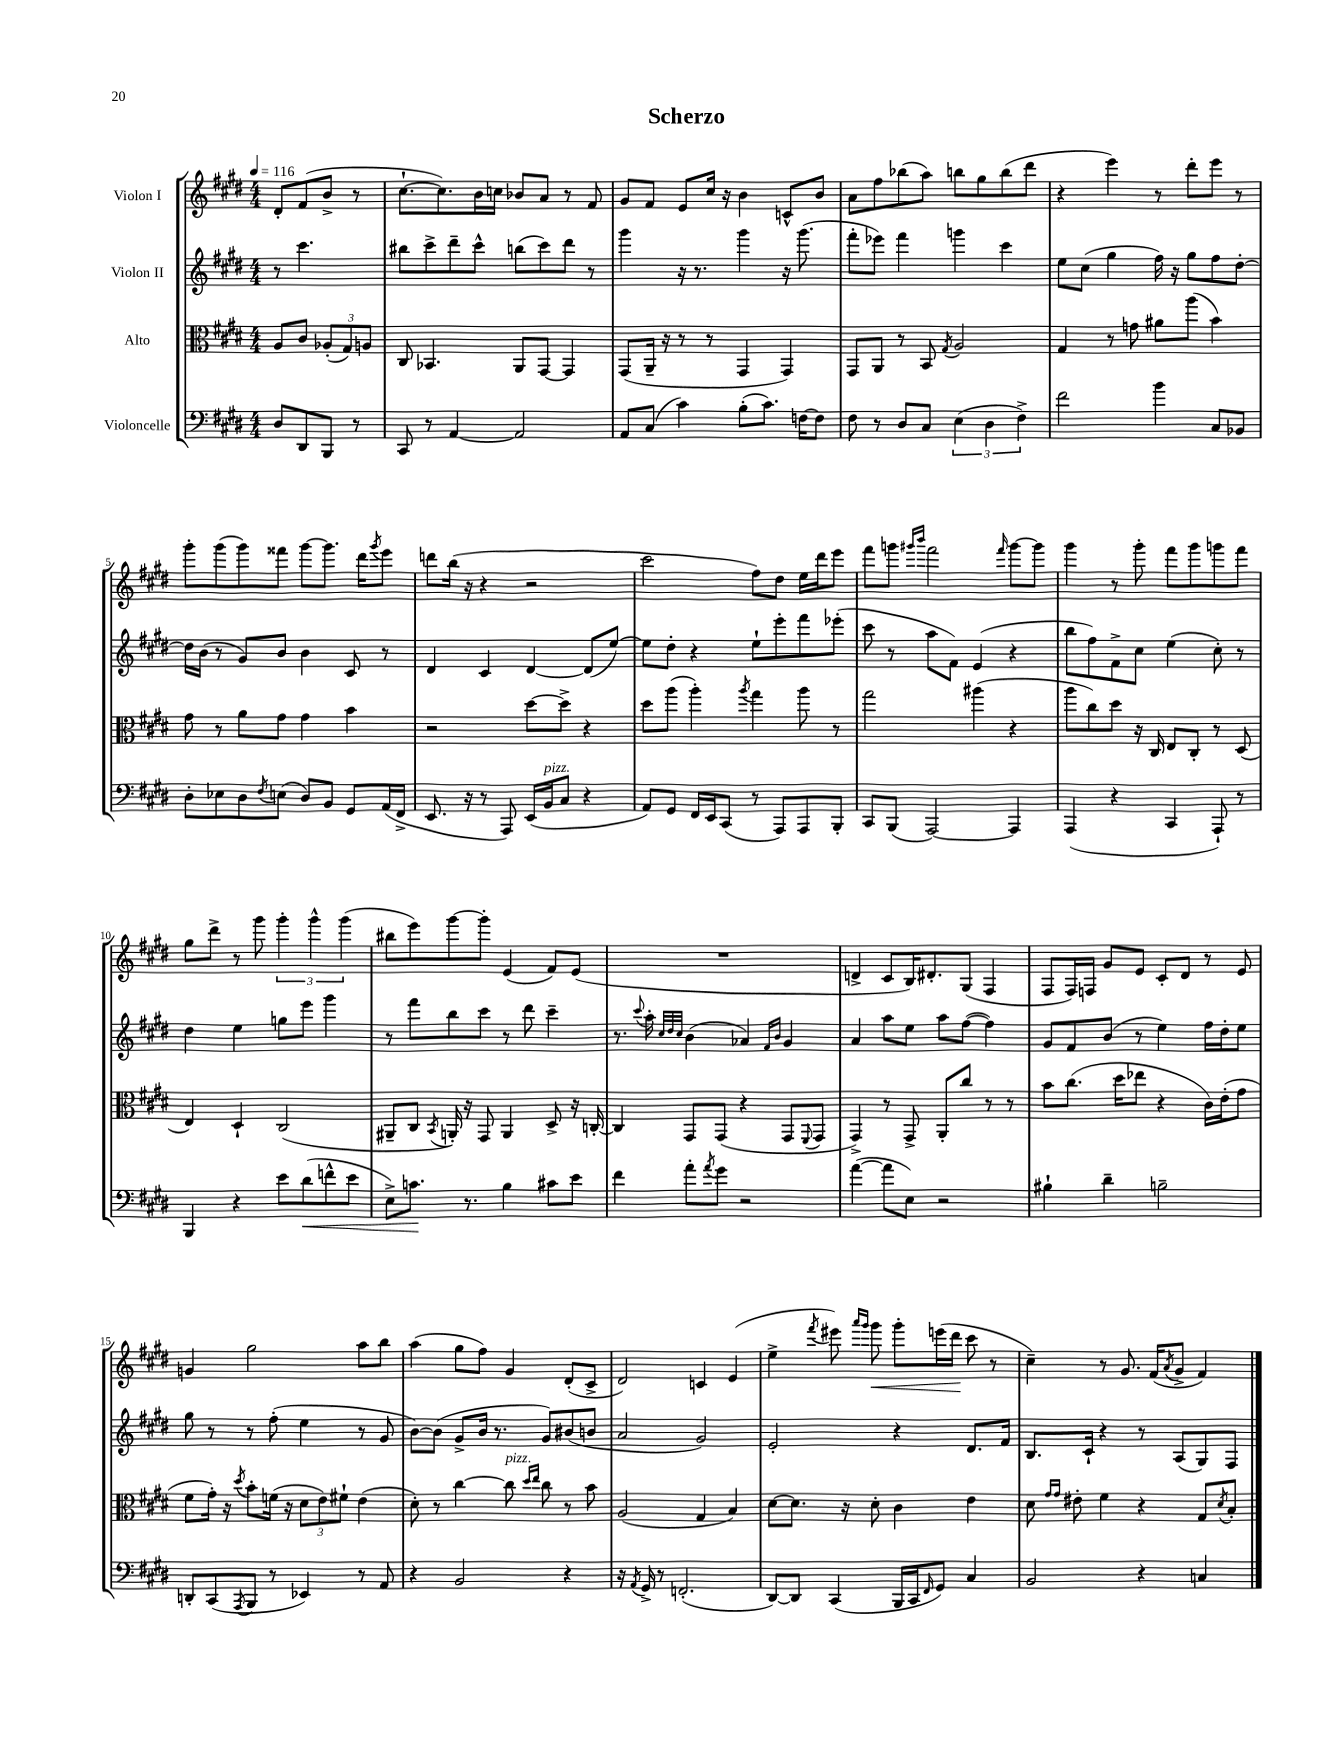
\header { title = "Scherzo" }
<<
\new StaffGroup <<
\new Staff = "s0" \with { instrumentName = "Violon I" } {
    \clef treble \key e \major \numericTimeSignature \time 4/4 \partial 2 \tempo 4 = 116
    dis'8-. fis'8( b'8-> r8 |
    cis''8.~-! cis''8.) b'16 c''16 bes'8 a'8 r8 fis'8 |
    gis'8 fis'8 e'8 cis''16 r16 b'4 c'8-^ b'8 |
    a'8 fis''8 bes''8( a''8) b''8 gis''8 b''8( dis'''8 |
    r4 e'''4) r8 dis'''8-. e'''8 r8 |
    gis'''8-. gis'''8( gis'''8) fisis'''8 gis'''8~ gis'''8. dis'''16 \acciaccatura { gis'''8 } e'''8 |
    d'''8 b''16( r16 r4 r2 |
    cis'''2 fis''8) dis''8 e''16 dis'''16 e'''8 |
    fis'''8 g'''8 \grace { gis'''16 b'''16 } fis'''2 \grace { fis'''16 } gis'''8~ gis'''8 |
    gis'''4 r8 gis'''8-. fis'''8 gis'''8 g'''8 fis'''8 |
    gis''8 dis'''8-> r8 gis'''8 \tuplet 3/2 { gis'''4-. gis'''4-^ gis'''4( } |
    bis''8 e'''8) gis'''8~ gis'''8-. e'4( fis'8) e'8( |
    R1 |
    d'4-> cis'8 b16) dis'8.-. gis8( fis4 |
    fis8 fis16) f16 gis'8 e'8 cis'8-. dis'8 r8 e'8 |
    g'4 gis''2 a''8 b''8 |
    a''4( gis''8 fis''8) gis'4 dis'8-.( cis'8-> |
    dis'2) c'4 e'4( |
    e''4-> \acciaccatura { fis'''8 } eis'''8) \grace { a'''16 gis'''16 } gis'''8\< gis'''8-. e'''16( dis'''16\! cis'''8 r8 |
    cis''4--) r8 gis'8. fis'16( \acciaccatura { a'8 } gis'8-> fis'4) \bar "|." |
}
\new Staff = "s1" \with { instrumentName = "Violon II" } {
    \clef treble \key e \major \numericTimeSignature \time 4/4 \partial 2
    r8 cis'''4. |
    bis''8 cis'''8-> dis'''8-- cis'''8-^ b''8( cis'''8) dis'''8 r8 |
    gis'''4 r16 r8. gis'''4 r16 gis'''8.( |
    fis'''8-. ees'''8) fis'''4 g'''4 cis'''4 |
    e''8 cis''8( gis''4 fis''16) r16 gis''8 fis''8 dis''8~-. |
    dis''16 b'16( r8 gis'8) b'8 b'4 cis'8 r8 |
    dis'4 cis'4 dis'4~ dis'8( e''8~) |
    e''8 dis''8-. r4 e''8-! e'''8-. fis'''8 ees'''8-.( |
    cis'''8 r8 a''8 fis'8) e'4( r4 |
    b''8 fis''8) fis'8-> cis''8 e''4( cis''8-.) r8 |
    dis''4 e''4 g''8 e'''8 gis'''4 |
    r8 fis'''8 b''8 cis'''8 r8 dis'''8 cis'''4-- |
    r8. \appoggiatura { cis'''8 } a''16-. \grace { cis''32 dis''32 cis''32 } b'4( aes'4) \grace { fis'16 b'16 } gis'4 |
    a'4 a''8 e''8 a''8 fis''8~( fis''4) |
    gis'8 fis'8 b'8( r8 e''4) fis''16 dis''16-. e''8 |
    gis''8 r8 r8 fis''8-.( e''4 r8 gis'8 |
    b'8~) b'8( gis'8-> b'16 r8. gis'8) bis'8( b'8 |
    a'2 gis'2) |
    e'2-. r4 dis'8. fis'16 |
    b8. cis'16-! r4 r8 a8( gis8) fis8 \bar "|." |
}
\new Staff = "s2" \with { instrumentName = "Alto" } {
    \clef alto \key e \major \numericTimeSignature \time 4/4 \partial 2
    a8 cis'8 \tuplet 3/2 { aes8-.( gis8) a8 } |
    cis8 bes,4. a,8 gis,8~ gis,4 |
    gis,8( a,16-- r16 r8 r8 gis,4 gis,4) |
    gis,8 a,8 r8 b,8 \acciaccatura { gis8 } a2 |
    gis4 r8 g'8 ais'8 a''8( b'4) |
    gis'8 r8 a'8 gis'8 gis'4 b'4 |
    r2 dis''8~ dis''8-> r4 |
    dis''8 a''8( a''4-.) \acciaccatura { a''8 } gis''4 a''8 r8 |
    gis''2 ais''4( r4 |
    a''8 cis''8) dis''8 r16 cis16 e8 cis8-. r8 dis8( |
    e4) dis4-! cis2( |
    ais,8-- cis8 \acciaccatura { b,8 } a,16-.) r16 gis,8 a,4 dis8-> r16 c16~-. |
    c4 gis,8 gis,8( r4 gis,8 \appoggiatura { fis,8 } gis,8 |
    gis,4->) r8 gis,8-> a,8-. cis''8 r8 r8 |
    b'8 cis''8.( dis''16 ees''8 r4 cis'16) e'16-.( gis'8 |
    fis'8 gis'16-.) r16 \acciaccatura { dis''8 } b'8-. f'16( r16 \tuplet 3/2 { dis'8 e'8) fis'8-! } e'4( |
    dis'8-.) r8 cis''4~ cis''8^\markup { \italic "pizz." } \grace { dis''16 e''16 } cis''8 r8 b'8 |
    a2( gis4 b4) |
    dis'8~ dis'8. r16 dis'8-. cis'4 e'4 |
    dis'8 \grace { gis'16 gis'16 } eis'8-. fis'4 r4 gis8 \acciaccatura { dis'8 } b8-. \bar "|." |
}
\new Staff = "s3" \with { instrumentName = "Violoncelle" } {
    \clef bass \key e \major \numericTimeSignature \time 4/4 \partial 2
    dis8 dis,8 b,,8 r8 |
    cis,8 r8 a,4~ a,2 |
    a,8 cis8( cis'4) b8-.( cis'8.) f16~ f8 |
    fis8 r8 dis8 cis8 \tuplet 3/2 { e4( dis4 fis4->) } |
    fis'2 b'4 cis8 bes,8 |
    dis8-. ees8 dis8 \acciaccatura { fis8 } e8( dis8) b,8 gis,8 a,16( fis,16-> |
    e,8. r16 r8 a,,8) e,16( b,16^\markup { \italic "pizz." } cis8 r4 |
    a,8) gis,8 fis,16 e,16 cis,8( r8 a,,8) a,,8 b,,8-. |
    cis,8 b,,8( a,,2~) a,,4 |
    a,,4( r4 cis,4 a,,8-!) r8 |
    b,,4 r4 e'8 dis'8\<( f'8-^ e'8 |
    e8->) c'8.\! r8. b4 cis'8 e'8 |
    fis'4 a'8-. \acciaccatura { a'8 } gis'8 r2 |
    a'4~( a'8 e8) r2 |
    bis4-! dis'4-- b2-- |
    d,8-. cis,8( \acciaccatura { a,,8 } b,,8 r8 ees,4) r8 a,8 |
    r4 b,2 r4 |
    r16 \acciaccatura { a,8 } gis,16-> r8 f,2.-.( |
    dis,8~) dis,8 cis,4( b,,16 cis,16 \grace { fis,16 } gis,8) cis4 |
    b,2 r4 c4 \bar "|." |
}
>>
>>
